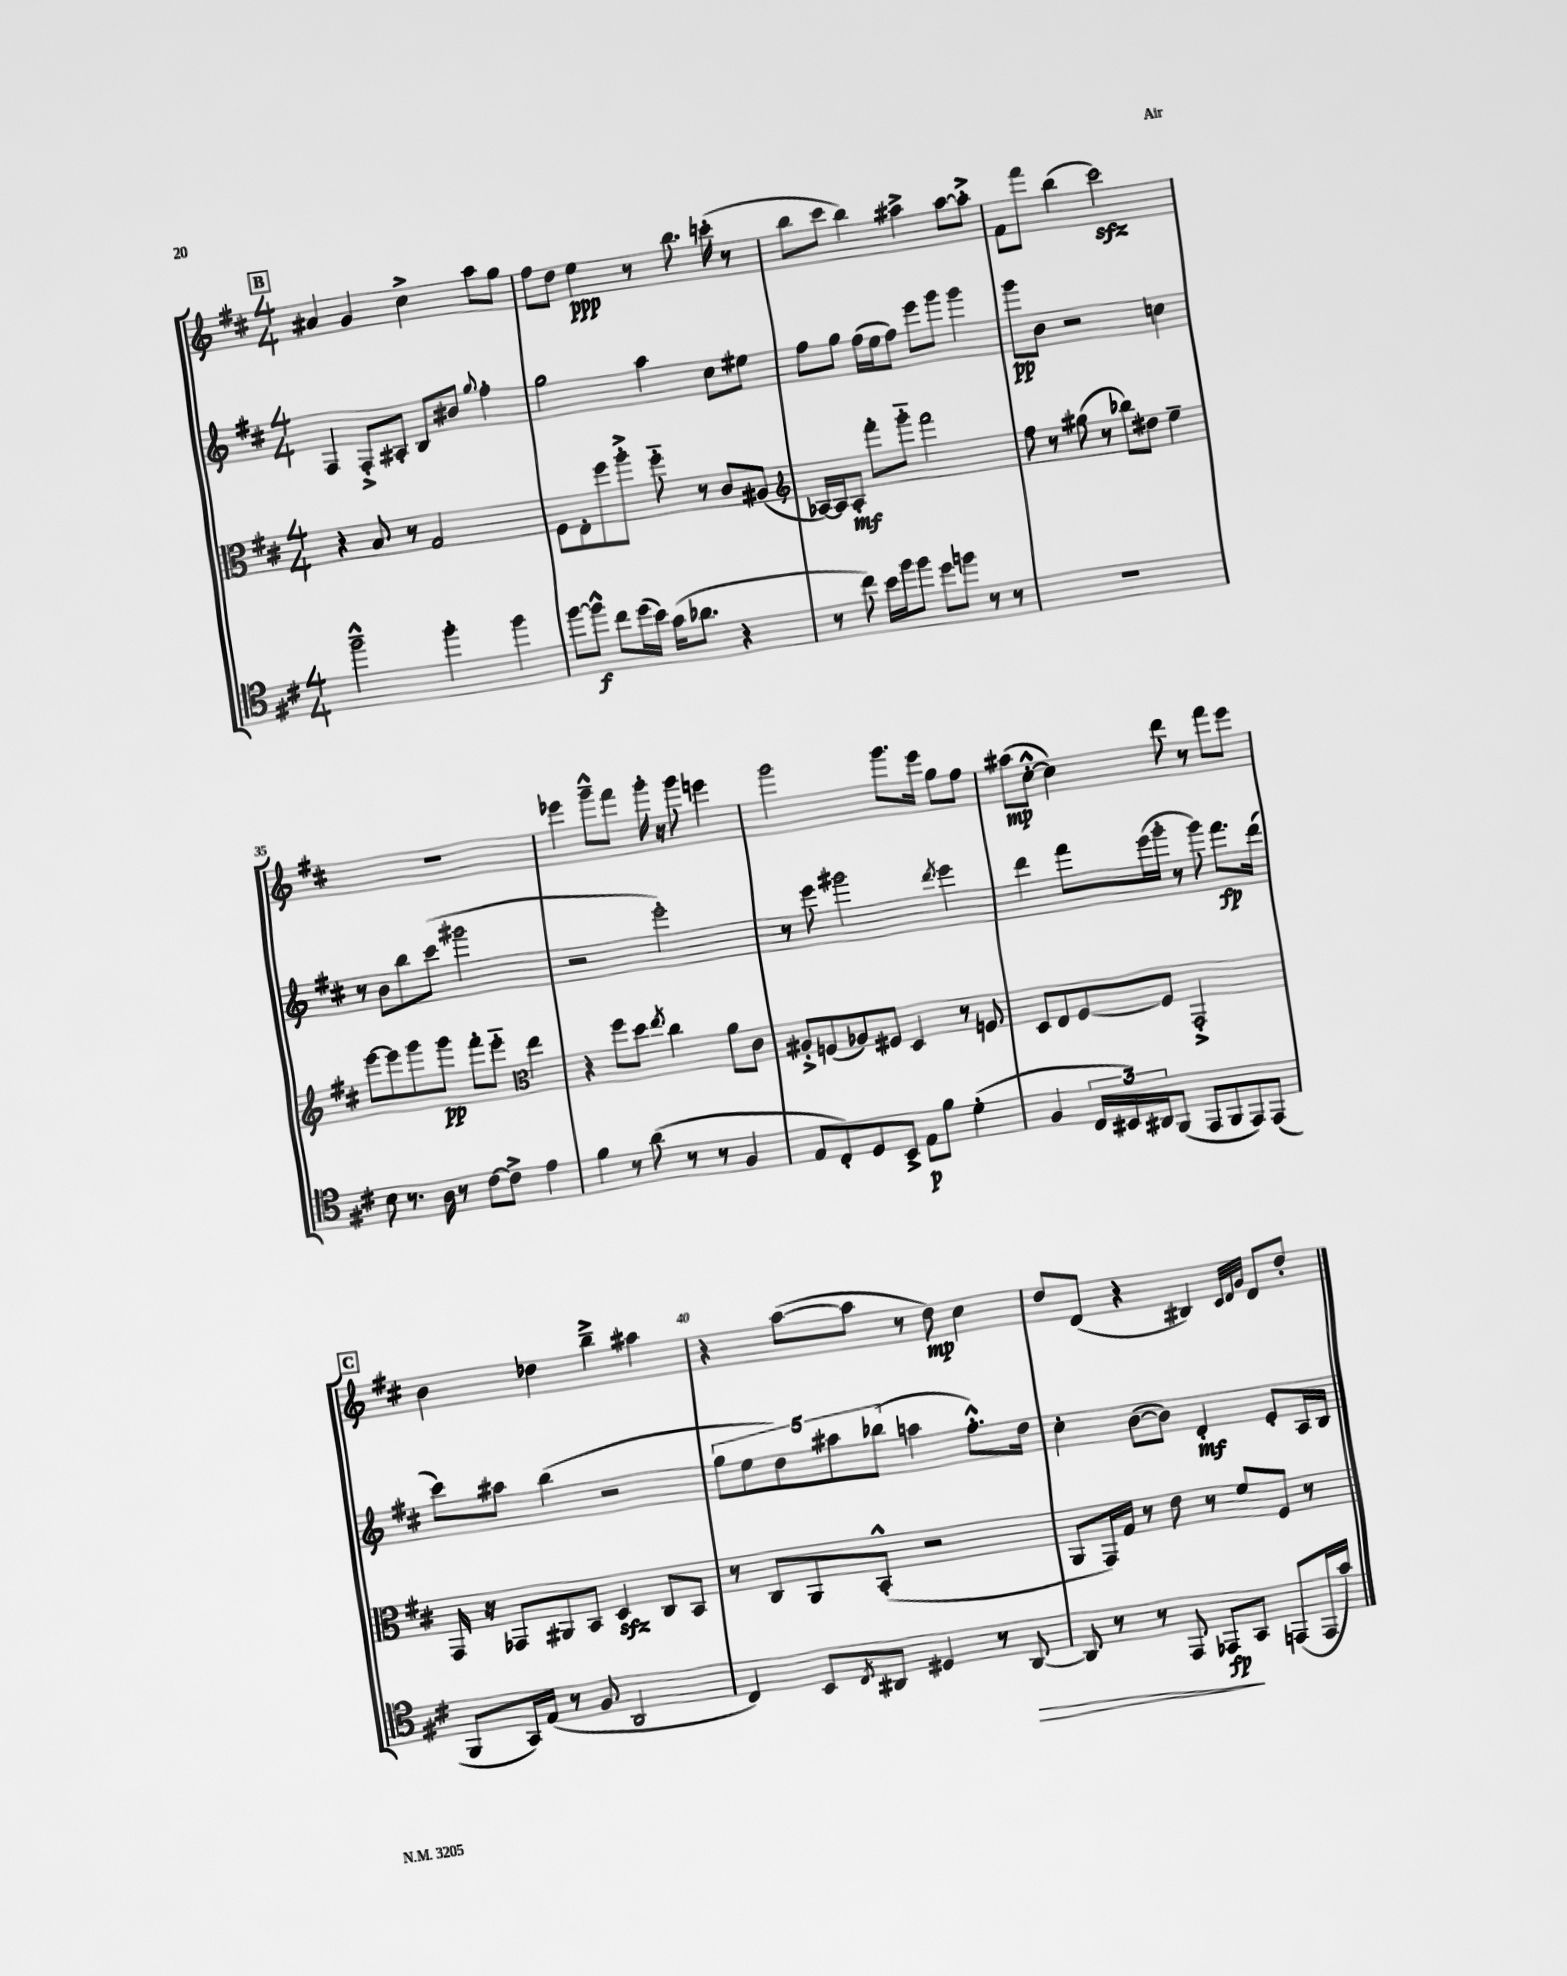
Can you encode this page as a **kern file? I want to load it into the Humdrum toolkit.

**kern	**kern	**kern	**kern
*staff4	*staff3	*staff2	*staff1
*clefC4	*clefC3	*clefG2	*clefG2
*k[f#c#]	*k[f#c#]	*k[f#c#]	*k[f#c#]
*M4/4	*M4/4	*M4/4	*M4/4
2ff#~^^	4r	4F#	4a#
.	8B	8F#'^	4g
.	8r	8A#'	.
4ff#'	2G	8B	4cc#^
.	.	8b#	.
.	.	8qqgg	.
4ff#	.	4ff#'	8aa
.	.	.	8gg
=	=	=	=
[8ff#	8F#	2gg	8ff#
8ff#^^]	8E'	.	8dd
8cc#	8ff#	.	4ee
(16dd	8aa'^	.	.
16b)	.	.	.
(16g	8ff#'~	4aa	8r
8.a-	.	.	.
.	8r	.	8.bb
4r	8c#	8cc#	.
.	.	.	(16ccc'
.	(8A#	8ee#	8r
=	=	=	=
*	*clefG2	*	*
8r	[16A-)	8ff#	8bb
.	16A-]	.	.
8cc#)	8A-'	8gg	8ccc#
16b	8fff#'	(16ff#	4bb)
16ff#	.	16ee	.
8ff#	8ggg'~	8ff#)	.
8dd	2fff#	8eee	4aa#^
8ff	.	8ggg	.
8r	.	4ggg	[8aa#
8r	.	.	8aa#'^]
=	=	=	=
1r	8ff#	8ggg	8f#
.	8r	8b	8fff#
.	(8gg#	2r	(4bb
.	8r	.	.
.	8bb-)	.	2ccc#)
.	8dd#	.	.
.	4ee~	4cc	.
=	=	=	=
8B	[8eee	8r	1r
8.r	8eee]	8b	.
.	8ggg	8bb	.
16A	.	.	.
8r	8ggg	(8ccc#	.
[8c#	8fff#'	2ggg#	.
8c#^]	8eee'~	.	.
*	*clefC3	*	*
4e	4ee	.	.
=	=	=	=
4f#	4r	2r	4eee-
8r	8ff#	.	8ggg~^^
(8a	8dd	.	8fff#
.	8qee	.	.
8r	4cc#	2eee')	16ggg'
.	.	.	16r
8r	.	.	8ggg
4F#	8a	.	4eee
.	8c#	.	.
=	=	=	=
8E	8A#'^	8r	2ggg
8C#')	(8F	8eee	.
8D	8A-)	2ggg#	.
8BB^	8F#	.	.
8E	4D	.	8.ggg
8f#	.	.	.
.	.	.	16eee
.	.	8qddd	.
(4d'	8r	4eee	8gg
.	8F	.	8ff#
=	=	=	=
4F#	8D	4ddd	(8aa#
.	8E	.	[8cc#'^^
24C#	[8F#	8fff#	4cc#])
24BB#)	.	.	.
24AA#	.	.	.
(8FF#	8F#]	(16eee	.
.	.	16ggg'	.
8EE	2GG'^	8r	8ddd
8FF#	.	8ggg)	8r
8EE)	.	8.fff#	8fff#
(8EE	.	.	8eee
.	.	(16ddd	.
=	=	=	=
8FF#	16GG	8ccc#)	4b
.	16r	.	.
16GG)	8GG-	8aa#	.
(16E	.	.	.
8r	8AA#	(4bb	4dd-
8F#	8BB	.	.
2AA	4D	2r	4bb~^
.	8C#	.	4aa#
.	8BB	.	.
=	=	=	=
4C#)	8r	10gg	4r
.	.	10ee	.
.	8C#	.	.
.	.	10dd)	.
8BB	8AA	.	([8aa
.	.	10aa#	.
8qC#	.	.	.
8AA#	(8BB'^^	.	8aa]
.	.	(10bb-	.
4D#	2r	4aa	8r
.	.	.	8dd)
8r	.	8.ff#'^^)	4cc#
[8AA#	.	.	.
.	.	16dd	.
=	=	=	=
8AA#]	8AA	4cc#'	8dd
8r	16GG)	.	(8d
.	16G	.	.
8r	8r	([8b	4r
8EE	8e	8b])	.
8EE-	8r	4d'	4B#)
8GG	8f#	.	.
.	.	.	32qqc#
.	.	.	32qqd
.	.	.	32qqg
(8EE	8F#	8e'	8d
16EE	8r	16A	8dd'
16g)	.	16B	.
==	==	==	==
*-	*-	*-	*-
